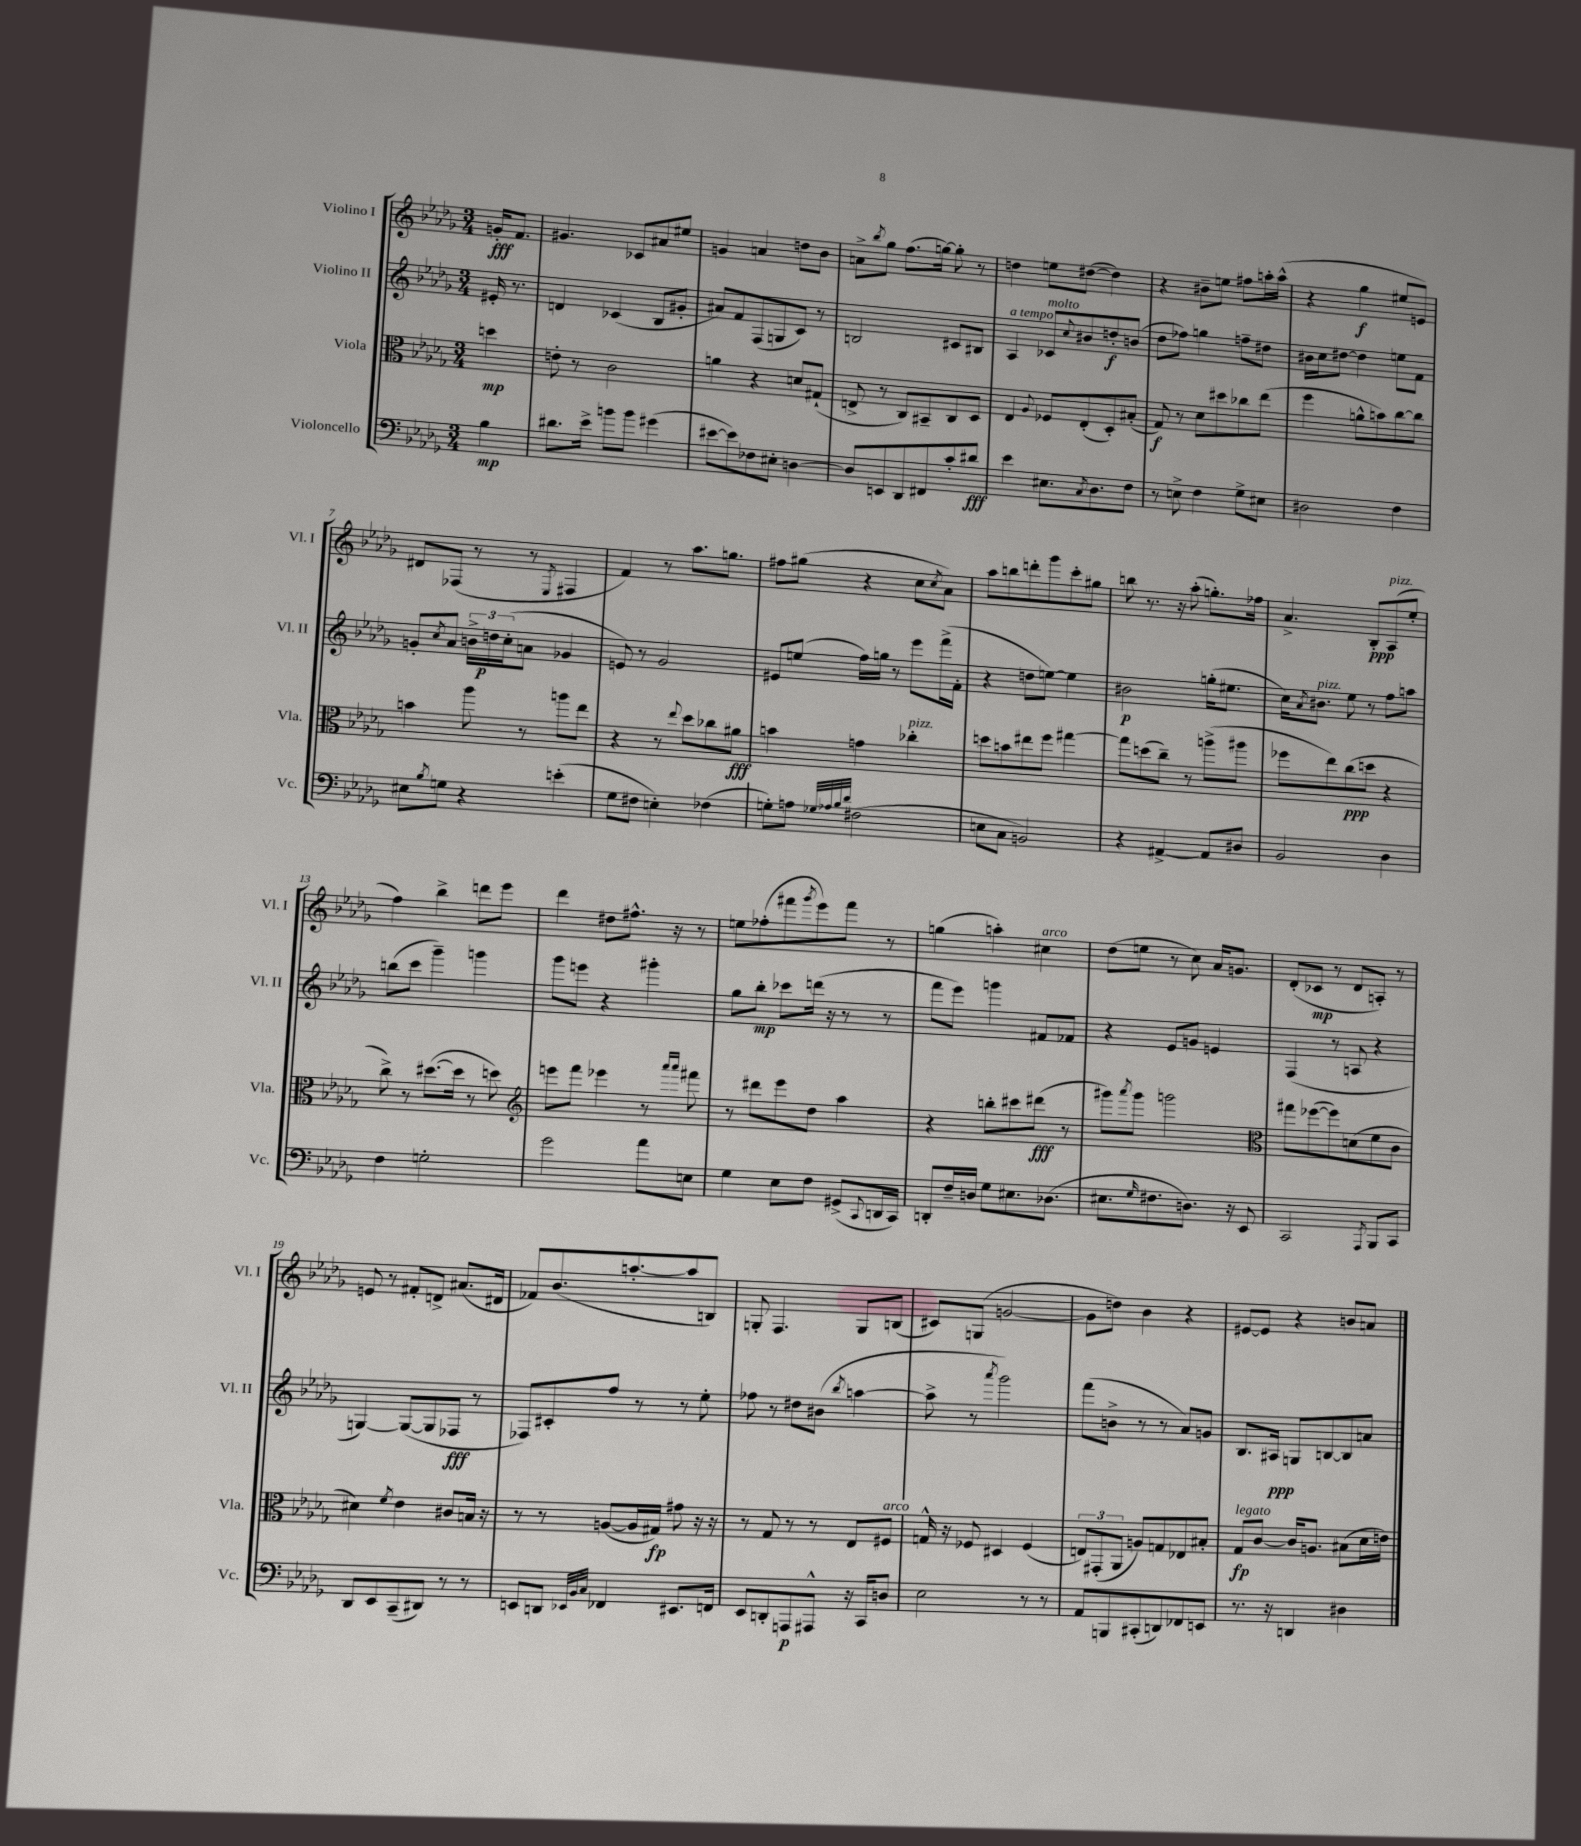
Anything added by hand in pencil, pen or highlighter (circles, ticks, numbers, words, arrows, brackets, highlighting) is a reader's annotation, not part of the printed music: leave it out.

**kern	**kern	**kern	**kern
*staff4	*staff3	*staff2	*staff1
*clefF4	*clefC3	*clefG2	*clefG2
*k[b-e-a-d-g-]	*k[b-e-a-d-g-]	*k[b-e-a-d-g-]	*k[b-e-a-d-g-]
*M3/4	*M3/4	*M3/4	*M3/4
4B-\	4dd\	16e#'/	16g'/LK
.	.	8.r	8.f/J
=	=	=	=
8.d#\L	8e'\	4d/	4.g#/
.	8r	.	.
16e-^\Jk	.	.	.
8b\L	2c\	(4c-/	.
8b\J	.	.	8c-/L
(4g#\	.	8B-/L	8a#/
.	.	8g#'/J	8ee#/J
=	=	=	=
[8e#\L	4a\	8a#/L)	4g/
8e#\])	.	8f/	.
8F-\	4r	(8F/	4a/
8E#'\J	.	8G/	.
[4D\	8d/L	8c/J)	8dd\L
.	(8G#`/J	8r	8b-\J
=	=	=	=
8D/]L	8E^/	2B/	8a^\L
.	.	.	8qbb-/
8EE/	8r	.	8gg-\J
8DD-/	8C/L)	.	(8.ff\L
8FF#/	8BB#~/	.	.
.	.	.	[16gg\Jk)
8c'/	8C/	8c#/L	8gg'\]
8d#/J	8D-/J	8B#/J	8r
=	=	=	=
4e-\	4E-/	4A-/	4dd\
.	8qqA-/	.	.
8.E#\L	8F-/L	8c-/L	8ee\L
.	.	8qqcc/	.
.	(8E-'/	8b#/	([8dd#\J
8qC/	.	.	.
8.D-\	.	.	.
.	8D-'/)	8dd'/	4dd#\])
8F\J	(8B#'/J	(8b/J	.
=	=	=	=
8r	8G-/)	8dd-\L	4r
8E^\	8r	8ff-\J)	.
4F\	8d-\L	4gg\	8b#~\L
.	8dd#\	.	8ee\J
8G-^\L	8cc-\	8ff~\L	8ff#\L
8E#\J	(8ee-\J	8dd#\J	16aa'\L
.	.	.	(16aa^^\JJ
=	=	=	=
2D#\	4ff\	16b#\LL	4r
.	.	16cc\J	.
.	.	[8dd#\J	.
.	8a^^\L	4dd#\]	4gg-\
.	8b\)	.	.
4F\	[8cc\	8ee\L	8ee#/L
.	8cc\]J	8f\J	8e/J)
=	=	=	=
8E#\L	4b\	8g'/L	8d#/L
8qB-/	.	8qcc/	.
8G\J	.	8a-/J	(8F-/J
4r	8aa-\	24b^\LL	8r
.	.	24dd\	.
.	.	(24cc'\J	.
.	8r	8a\J	8r
.	.	.	8qE-/
(4e'\	8aa\L	4g-/	4F#/
.	8ee-\J	.	.
=	=	=	=
8G-\L	4r	8e/)	4f/)
8F#\J	.	8r	.
4E'\)	8r	2g-/	8r
.	8qqee-/	.	.
.	8dd-\L	.	8.aa-\L
(4F-\	8cc-\	.	.
.	.	.	8.gg\J
.	8a#\J	.	.
=	=	=	=
8G'\L)	4b\	8e#/L	8ff#\L
8A\J	.	(8ee/J	(8gg#\J
32qqG-/LLL	.	.	.
32qqA-/	.	.	.
32qqB-/	.	.	.
32qqd-/JJJ	.	.	.
(2F#\	4g\	16ff\LL)	4r
.	.	16gg\JJ	.
.	.	8r	.
.	4cc-'\	8eee-\L	8cc\L
.	.	.	8qcc/
.	.	(16fff^\L	8a-\J)
.	.	16f'\JJ	.
=	=	=	=
8E\L	8dd\L	4r	8aa-\L
8C\J	8b\	.	8bb\
2BB/)	8ee#\	8dd\L	8ddd'\
.	8ff\J	[8ee\J)	8ggg-\
.	[4gg#\	4ee\]	8ccc'\
.	.	.	8gg#\J
=	=	=	=
4r	8gg#\]L	2b#\	8bb\
.	(8dd\	.	8.r
[4AA#^/	8cc~\J)	.	.
.	.	.	16r
.	8r	.	(8aa-'\
8AA#/]L	(8aa^\L	(16gg'\LK	8.gg'\L)
.	.	8.ee#\J	.
8D#/J	8aa#\J	.	.
.	.	.	16ff-\Jk
=	=	=	=
2BB-/	8ff-\L	16cc\LK)	4.a-^/
.	.	8qa-/	.
.	.	8.b#\J	.
.	8ee-\)	.	.
.	(8cc\	8ee-\	.
.	8dd\J	8r	8B-'/L
4D-\	4r	8ff\L	(8A-/
.	.	8aa\J	8ee-'/J
=	=	=	=
4F\	8cc^\)	(8bb\L	4ff\)
.	8r	8ccc\J	.
2G'\	([8.dd#\L	4ggg-~\)	4bb-^\
.	16dd#\]Jk	.	.
.	8r	4ggg\	8ddd\L
.	8dd\)	.	8eee-\J
=	=	=	=
*	*clefG2	*	*
2g-\	8eee\L	8ggg-\L	4ddd-\
.	8fff\J	8eee\J	.
.	4eee-\	4r	8dd#\L
.	.	.	8.ff#^^\J
8a-\L	8r	4ggg#'\	.
.	.	.	16r
.	16qqaaa-/LL	.	.
.	16qqaaa-/JJ	.	.
8E\J	8fff#\	.	8r
=	=	=	=
4G-\	8r	8gg-\L	8ee\L
.	8ddd#\L	8bb-'\J	(8ff-'\
8E-\L	8eee-\	8ccc-\L	8fff#\
.	.	.	8qggg-/
8F\J	8dd-\J	(16ddd\Jk	8eee-\)
.	.	16r	.
(8GG#^/L	4aa-\	8r	8fff#\J
8qqCC/	.	.	.
16DD/L	.	8r	8r
16CC/JJ)	.	.	.
=	=	=	=
8DD'/L	4r	8fff\L	(4gg\
16F~/L	.	8eee-\J)	.
16D/JJ	.	.	.
8G-\L	8bb'\L	4ggg\	4aa'\)
8.E#\	8ccc#\	.	.
.	(8ddd#\J	8f#/L	4cc#\
(8.D-\J	.	.	.
.	8r	8f-/J	.
=	=	=	=
8.E#\L	8ggg#\L)	4r	(8dd-\L
.	8qaaa-/	.	.
.	8ggg#\J	.	8ee\J
16qqG-/	.	.	.
8.F#\	.	.	.
.	2ggg\	8e-/L	8r
8.D\J)	.	8g/J	8cc\)
.	.	4e/	16a-/LK
16r	.	.	8.g/J
8EE-/	.	.	.
=	=	=	=
*	*clefC3	*	*
2CC/	8gg#\L	(4F/	(8d-'/L
.	([8ff-\	.	8c-/J
.	8ff-\])	8r	8r
.	(8d\	8A/	8d-/L
8qAAA-/	.	.	.
8BBB-/L	8f\	4r	8A'/J)
8CC/J	8c\J	.	8r
=	=	=	=
8DD-/L	4d#\)	[4G/)	8e/
8EE-/	.	.	8r
.	8qf/	.	.
(8CC~/	4e-\	(8G/_L	8f#'/L
8DD#/J)	.	8G/]	8d^/J
8r	8c#/L	8F-/J	(8.a#/L
8r	16B/Jk	8r	.
.	16r	.	16d#/Jk
=	=	=	=
8EE/L	8r	8F-/L)	8f-/L)
8DD/J	8r	8c#'/	(8.b-/
32qqEE-/LLL	.	.	.
32qqBB-/	.	.	.
32qqC/JJJ	.	.	.
4FF-/	([8A/L	8ff/J	.
.	.	.	[8.aa'/
.	16A/]L	8r	.
.	16G#/JJ)	.	.
8.EE#/L	8g#\	8r	8aa/]
.	16r	8ee-'\	8B/J)
16FF/Jk	16r	.	.
=	=	=	=
8EE-/L	8r	8ff-\	8G'/
8DD'/	8G-/	8r	4.F/
8AAA/	8r	8dd#\L	.
8AAA#^^/J	8r	(8b#\J	.
.	.	8qbb-/	.
16r	8E-/L	[4aa\	8G/L
16CC/LK	.	.	.
8D/J	8F#/J	.	(8B/J
=	=	=	=
2E-\	16G^^/	8aa^\]	8c#/L)
.	16r	.	.
.	8F-/	8r	(8G/J
.	.	8qaaa-/	.
.	4D#/	2ggg-\)	[2g/
8r	(4F-/	.	.
8r	.	.	.
=	=	=	=
8AA-/L	12E/L)	(8fff\L	8g\]L
.	(12GG#'/	.	.
8BBB/	.	8b^\J	8dd\J)
.	12AA-/J	.	.
(8CC#'/	8A/L)	8r	4b-\
8DD/)	8G/	8r	.
8FF-/	8E-/	8a-/L)	4r
8EE/J	8B#'/J	8g/J	.
=	=	=	=
8.r	8G-/L	8.B-/L	[8e#/L
.	[8c/J	.	8e#/]J
16r	.	16A#/Jk	.
4DD/	16c/]LK	8G/L	4r
.	8.A/J	.	.
.	.	[8B/	.
4D#\	(8B#\L	8B/]	8b/L
.	16d-\L	8a/J	8a/J
.	16e\JJ)	.	.
==	==	==	==
*-	*-	*-	*-
